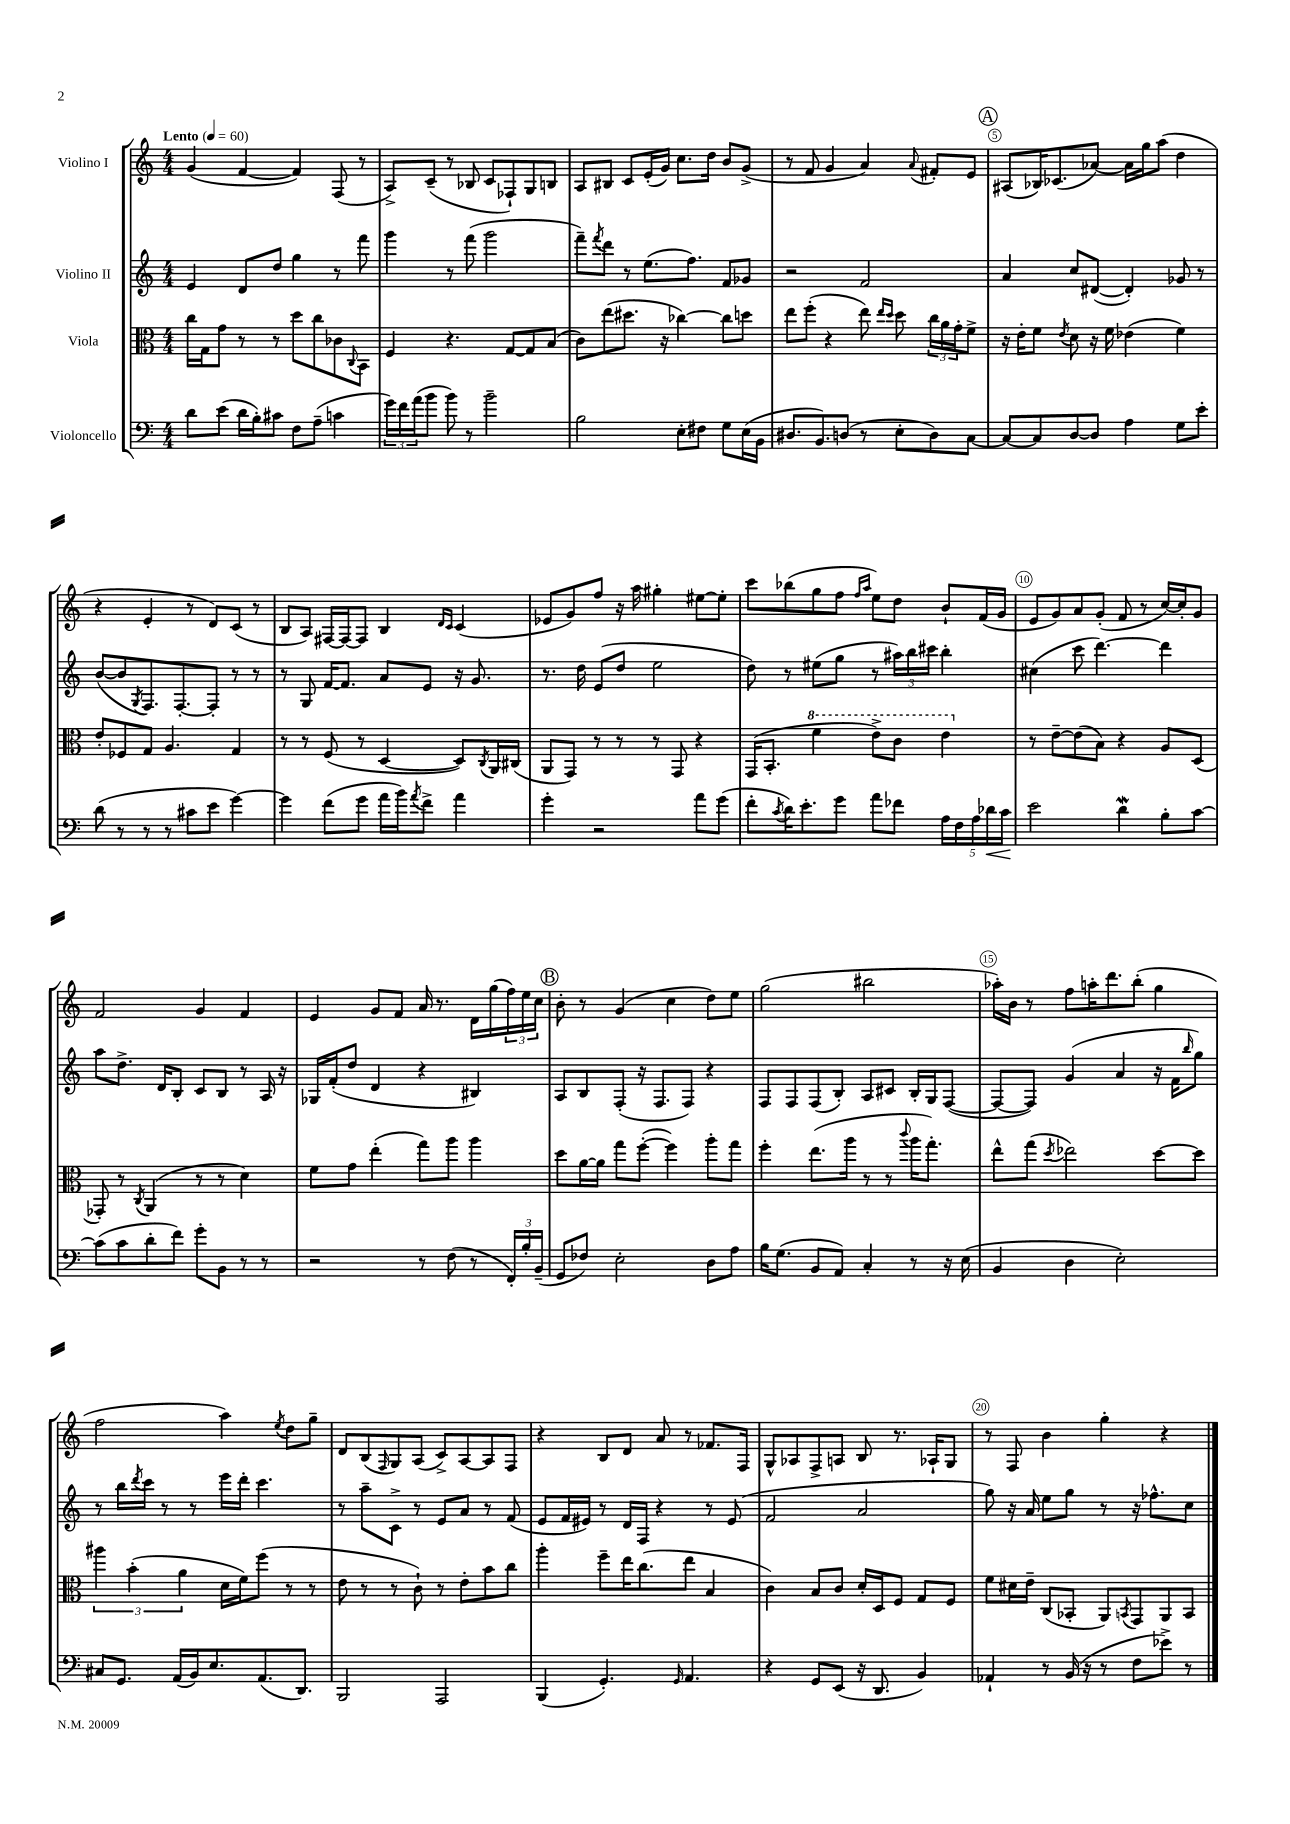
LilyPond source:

<<
\new StaffGroup <<
\new Staff = "s0" \with { instrumentName = "Violino I" } {
    \clef treble \key c \major \numericTimeSignature \time 4/4 \tempo "Lento" 4 = 60
    g'4( f'4~ f'4) f8( r8 |
    a8->) c'8--( r8 bes8 c'8 fes8-!) g8 b8 |
    a8 bis8 c'8 e'16-.( g'16) c''8. d''16 b'8 g'8->( |
    r8 f'8 g'4 a'4) \appoggiatura { a'8 } fis'8-. e'8 |
    \mark \markup { \circle "A" } ais8( bes16) ces'8.( aes'8~) aes'16 g''16 a''8( d''4 |
    r4 e'4-. r8 d'8) c'8( r8 |
    b8 a8) fis16~ fis16~ fis8 b4 \grace { d'16 c'16 } c'4( |
    ees'8 g'8) f''8 r16 a''16 gis''4-. eis''8~ eis''8-. |
    c'''8 bes''8( g''8 f''8 \grace { f''16 a''16 } e''8) d''8 b'8-! f'16( g'16 |
    e'8 g'8) a'8 g'8-.( f'8 r8 c''16~) c''16-. g'8 |
    f'2 g'4 f'4 |
    e'4 g'8 f'8 a'16 r8. d'16 g''16( \tuplet 3/2 { f''16) e''16 c''16 } |
    \mark \markup { \circle "B" } b'8-. r8 g'4( c''4 d''8) e''8 |
    g''2( bis''2 |
    aes''16-.) b'16 r8 f''8 a''16-. d'''8. b''8-.( g''4 |
    f''2 a''4) \acciaccatura { e''8 } d''8 g''8-- |
    d'8 b8( \grace { f16 } g8) a8( c'8->) a8~ a8 f8 |
    r4 b8 d'8 a'8 r8 fes'8. f16 |
    g8-^ aes8 f8-> a8 b8 r8. aes16-! g8 |
    r8 f8 b'4 g''4-. r4 \bar "|." |
}
\new Staff = "s1" \with { instrumentName = "Violino II" } {
    \clef treble \key c \major \numericTimeSignature \time 4/4
    e'4 d'8 d''8 g''4 r8 f'''8 |
    g'''4 r8 f'''8( g'''2 |
    f'''8--) \acciaccatura { f'''8 } d'''8 r8 e''8.( f''8.) f'8 ges'8 |
    r2 f'2 |
    \mark \markup { \circle "A" } a'4 c''8 dis'8~( dis'4-.) ges'8 r8 |
    b'8~( b'8 \acciaccatura { g8 } f8.) f8.~-. f8-. r8 r8 |
    r8 g8 f'16~ f'8. a'8 e'8 r16 g'8. |
    r8. d''16 e'8( d''8 e''2 |
    d''8) r8 eis''8( g''8 r8 \tuplet 3/2 { ais''16) b''16 cis'''16 } b''4-. |
    cis''4( c'''8 d'''4.~) d'''4 |
    a''8 d''8.-> d'16 b8-. c'8 b8 r8 a16 r16 |
    ges16 f'16-.( d''8 d'4 r4 bis4) |
    \mark \markup { \circle "B" } a8 b8 f8-.( r16 f8. f8) r4 |
    f8 f8 f8( b8-.) a8 cis'8 b16-. g16 f8~( |
    f8~ f8) g'4( a'4 r16 f'16 \grace { b''16 } g''8) |
    r8 b''16 \acciaccatura { d'''8 } c'''16 r8 r8 e'''16 d'''16-. c'''4. |
    r8 a''8-- c'8-> r8 e'8 a'8 r8 f'8( |
    e'8 f'16 eis'16) r8 d'16 f16 r4 r8 eis'8( |
    f'2 a'2 |
    g''8) r16 a'16 e''8 g''8 r8 r16 fes''8.-^ c''8 \bar "|." |
}
\new Staff = "s2" \with { instrumentName = "Viola" } {
    \clef alto \key c \major \numericTimeSignature \time 4/4
    c''16 g16 g'8 r8 r8 d''8 c''8 ces'8 \appoggiatura { c8 } b,8 |
    f4 r4. g8~ g8 b8( |
    c'8) e''8( dis''8. r16 ces''4~) ces''8 d''8 |
    e''8 f''8-.( r4 e''8) \grace { e''16 d''16 } d''8 \tuplet 3/2 { c''16 a'16 g'16-. } f'8-> |
    \mark \markup { \circle "A" } r16 e'16-. f'8 \acciaccatura { e'8 } d'8 r16 f'16 ees'4( f'4) |
    e'8-. fes8 g8 a4. g4 |
    r8 r8 f8( r8 d4~ d8) \acciaccatura { c8 } a,16 cis16( |
    a,8 g,8) r8 r8 r8 g,8 r4 |
    g,16( b,8.-. \ottava #1 f''4 e''8->) c''8 e''4 \ottava #0 |
    r8 e'8~-- e'8( b8) r4 a8 d8( |
    ges,8-.) r8 \acciaccatura { c8 } a,4( r8 r8 d'4) |
    f'8 g'8 e''4-.( g''8) a''8 a''4 |
    \mark \markup { \circle "B" } d''8 a'16~ a'16 g''8 f''8~-.( f''4) a''8-. g''8 |
    f''4-. e''8.( a''16 r8 r8 \appoggiatura { c'''8 } a''16 g''8.-.) |
    e''8-^ g''8( \acciaccatura { d''8 } ees''2) d''8~ d''8 |
    \tuplet 3/2 { ais''4 b'4-.( a'4 } d'16 f'16) f''8( r8 r8 |
    e'8 r8 r8 c'8-!) r8 e'8-. b'8 c''8 |
    a''4-. f''8-- e''16 c''8.( e''8 b4 |
    c'4) b8 c'8 d'16-. d16 f8 g8 f8 |
    f'8 dis'16 e'16-- c8( bes,8-. a,8) \acciaccatura { b,8 } g,8 a,8 b,8 \bar "|." |
}
\new Staff = "s3" \with { instrumentName = "Violoncello" } {
    \clef bass \key c \major \numericTimeSignature \time 4/4
    d'8 e'8( d'16 b16-.) cis'8 f8 a8--( c'4 |
    \tuplet 3/2 { g'16) f'16 a'16( } b'8 b'8) r8 b'2-- |
    b2 e8-. fis8 g8 e16( b,16 |
    dis8. b,8.) d8( r8 e8-. d8) c8~ |
    \mark \markup { \circle "A" } c8~ c8 d8~ d8 a4 g8 e'8-. |
    d'8( r8 r8 r8 cis'8 e'8 g'4~) |
    g'4 f'8( g'8 a'16 b'16) \acciaccatura { a'8 } f'8-> a'4 |
    g'4-. r2 a'8 g'8( |
    f'8-. \acciaccatura { c'8 } d'16) e'8.-. g'8 a'8 fes'8 \tuplet 5/4 { a16 f16 a16 des'16\< c'16 } |
    e'2\! d'4\mordent b8-. c'8~ |
    c'8( c'8 d'8-. f'8) g'8-. b,8 r8 r8 |
    r2 r8 f8( r8 \tuplet 3/2 { f,16-.) b16-. b,16--( } |
    \mark \markup { \circle "B" } g,8 fes8) e2-. d8 a8 |
    b16 g8.( b,8 a,8) c4-. r8 r16 e16( |
    b,4 d4 e2-.) |
    cis8 g,8. a,16( b,16) e8. a,8.( d,8.) |
    b,,2 a,,2 |
    b,,4( g,4.-.) \grace { g,16 } a,4. |
    r4 g,8 e,8( r16 d,8. b,4) |
    aes,4-! r8 b,16( r16 r8 f8 ees'8->) r8 \bar "|." |
}
>>
>>
\layout { \context { \Score \override BarNumber.break-visibility = ##(#f #t #t) barNumberVisibility = #(every-nth-bar-number-visible 5) \override BarNumber.stencil = #(make-stencil-circler 0.1 0.3 ly:text-interface::print) } }
